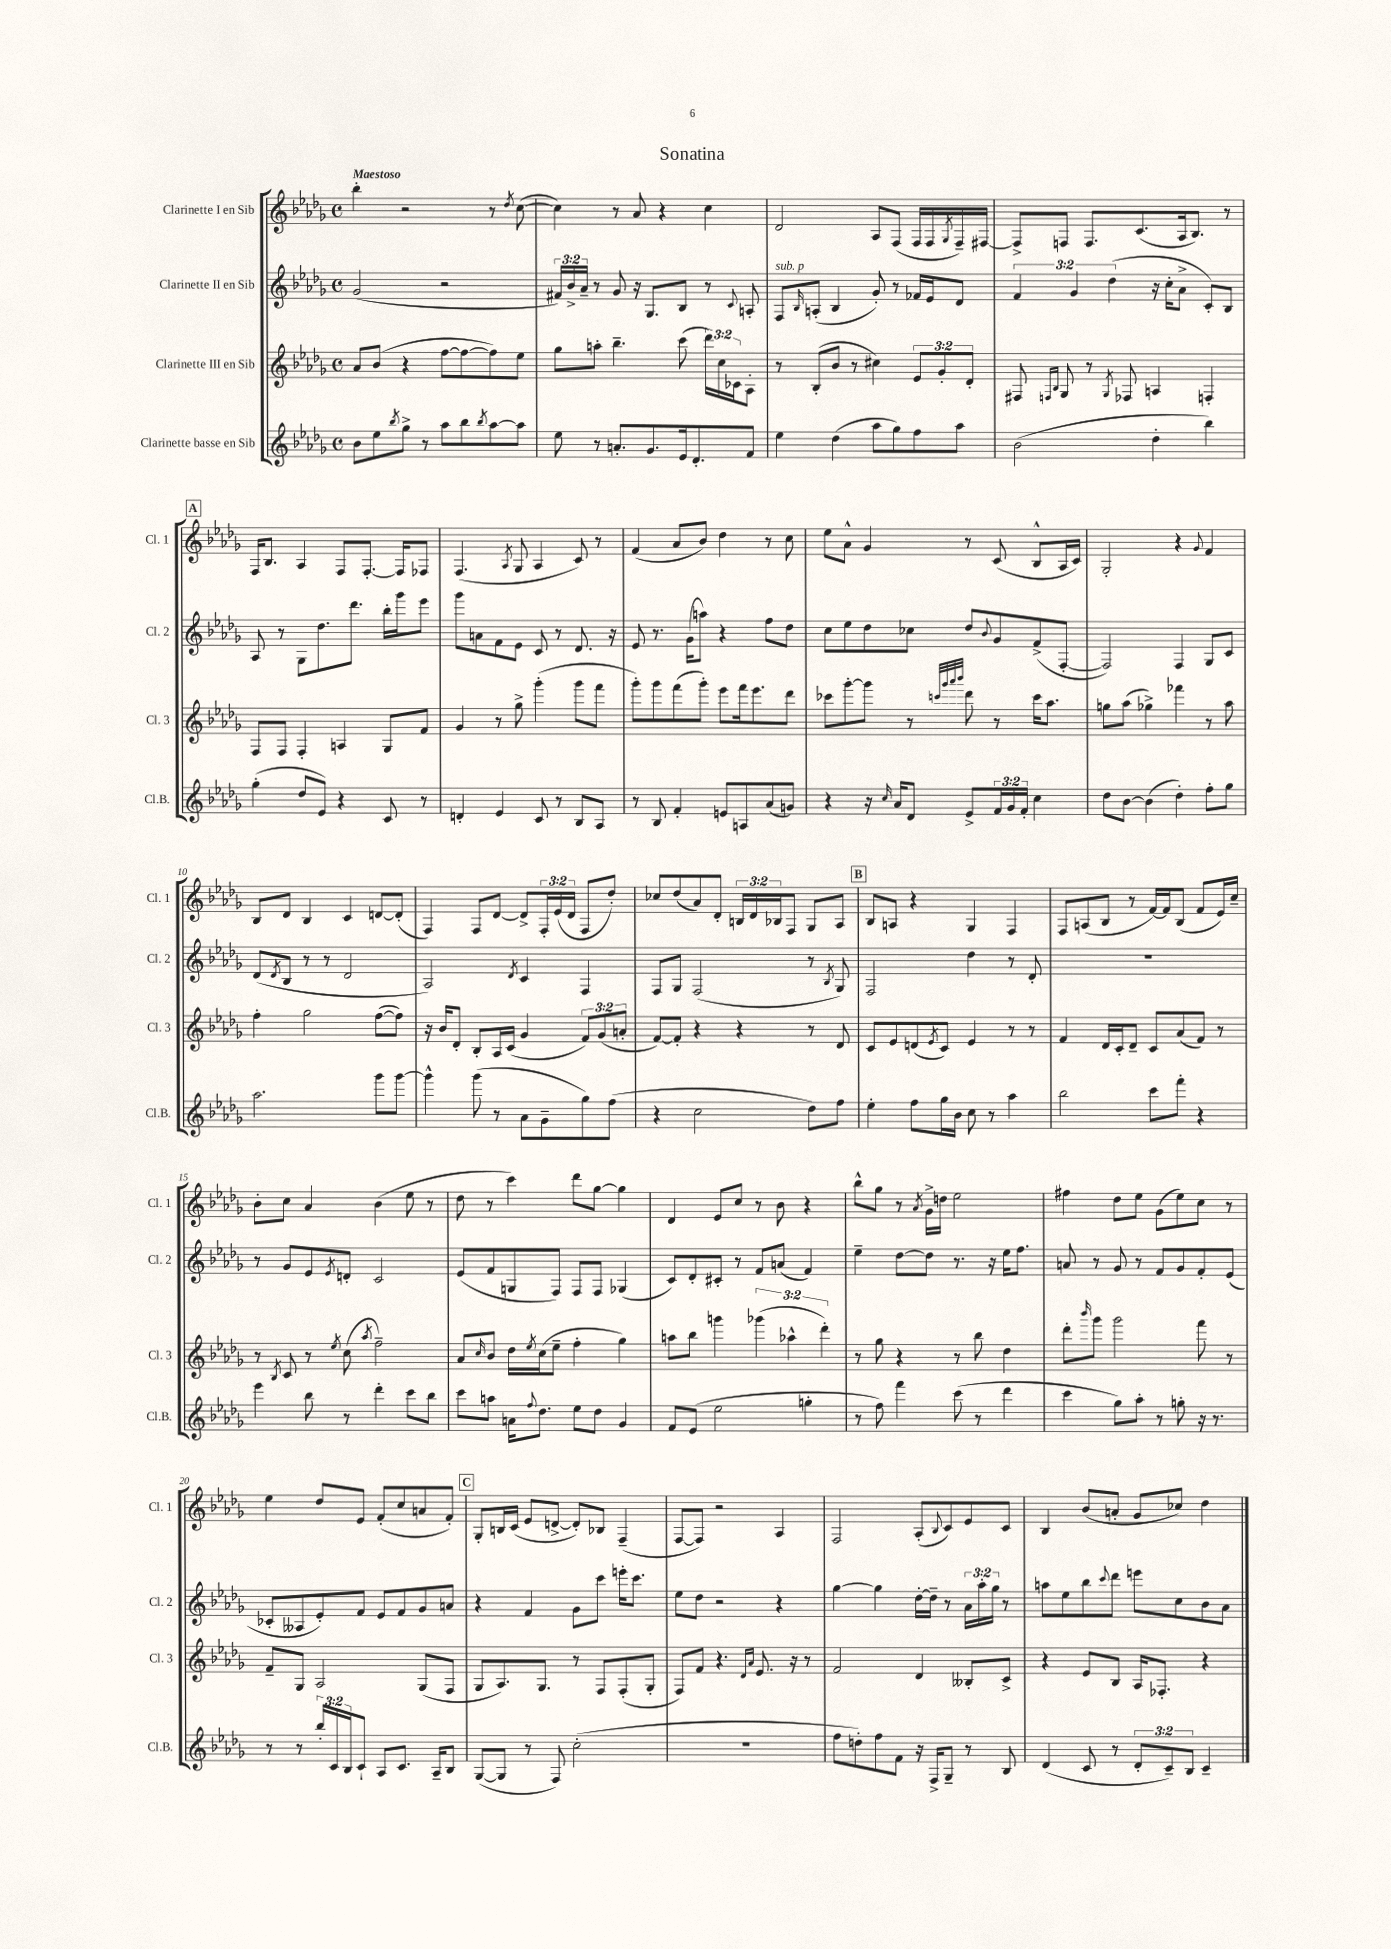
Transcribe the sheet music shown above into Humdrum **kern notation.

**kern	**kern	**kern	**kern
*part4	*part3	*part2	*part1
*staff4	*staff3	*staff2	*staff1
*I"Clarinette basse en Sib	*I"Clarinette III en Sib	*I"Clarinette II en Sib	*I"Clarinette I en Sib
*I'Cl.B.	*I'Cl. 3	*I'Cl. 2	*I'Cl. 1
*clefG2	*clefG2	*clefG2	*clefG2
*k[b-e-a-d-g-]	*k[b-e-a-d-g-]	*k[b-e-a-d-g-]	*k[b-e-a-d-g-]
*M4/4	*M4/4	*M4/4	*M4/4
*met(c)	*met(c)	*met(c)	*met(c)
=1	=1	=1	=1
!	!	!	!LO:TX:a:B:t=Maestoso
8b-\L	8a-/L	(2g-/	4bb-'\
8ee-\	(8b-/J	.	.
8qbb-/	.	.	.
8gg-^\J	4r	.	2r
8r	.	.	.
8aa-\L	[8ff\L	2r	.
8bb-\	8ff\_	.	.
8qbb-/	.	.	.
[8aa-\	8ff\])	.	8r
.	.	.	8qdd-/
8aa-\J]	8ee-\J	.	([8cc\
=2	=2	=2	=2
8ee-\	8gg-\L	24f#X/LL)	4cc\])
.	.	24b-^/	.
.	.	24a-~/JJ	.
8r	8aan'\J	8r	.
8.an'/L	4.bb-~\	8g-/	8r
.	.	16r	8a-/
8.g-/	.	8.G-/L	.
.	.	.	4r
16e-/k	(8ccc\	8B-/J	.
8.d-'/	.	.	.
.	24ddd-\LL)	8r	4cc\
.	24cc\	.	.
.	24c-X\J	.	.
.	.	8qqc/	.
8f/J	8A-'\J	8An'/	.
=3	=3	=3	=3
!	!	!LO:TX:a:i:t=sub. p	!
4ee-\	8r	8F/L	2d-/
.	.	16qqB-/	.
.	(8B-'/L	(8An'/J	.
(4dd-\	8b-/J	4B-/	.
.	8r	.	.
8aa-\L	4cc#X\)	8g-'/)	8A-/L
8gg-\)	.	8r	(8F/J
8ff\	12e-/L	16f-X/LL	16F/LL
.	.	16e-/J	16F/
.	12g-'/	.	.
.	.	.	8qG-/
8aa-\J	.	8d-/J	16F~/)
.	12d-'/J	.	.
.	.	.	[16F#X/JJ
=4	=4	=4	=4
(2b-\	8F#X/	6f/	8F#^/L]
.	16qqFn/LL	.	.
.	16qqB-/JJ	.	.
.	8G-/	.	8Fn/J
.	.	6g-/	.
.	8r	.	8.F/L
.	.	(6dd-\	.
.	8qG-/	.	.
.	8F-X/	.	.
.	.	.	(8.c/
4dd-'\	4An/	16r	.
.	.	16cc'\KL	.
.	.	8a-^\J	16A-/k
.	.	.	8.B-/J)
4bb-\)	4Fn'/	8c'/L)	.
.	.	8B-/J	8r
!!LO:LB:g=z
!!LO:REH:place=s1:t=A
=5	=5	=5	=5
(4gg-'\	8F/L	8A-/	16F/KL
.	.	.	8.B-/J
.	8F/J	8r	.
8dd-/L	4F'/	8G-\L	4A-/
8e-/J)	.	8.dd-\	.
4r	4An/	.	8F/L
.	.	8.ddd-\J	.
.	.	.	[8.F'/J
8c/	8G-/L	16bb-'\LL	.
.	.	16ggg-\J	16F/KL]
8r	8f/J	8eee-\J	8F-X/J
=6	=6	=6	=6
4dn'/	4g-/	8ggg-\L	(4.F/
.	.	8an\	.
4e-/	8r	8f\	.
.	.	.	8qA-/
.	8gg-^\	8e-\J	8G-/
8c/	(4ggg-'\	8c/	4A-/
8r	.	8r	.
8B-/L	8ggg-\L	8.d-/	8c/)
8A-/J	8fff\J	.	8r
.	.	16r	.
=7	=7	=7	=7
8r	8ggg-'\L)	8e-/	(4f/
8B-/	8ggg-\	8.r	.
4f'/	(8fff\	.	8a-/L
.	.	(16g-\KL	.
.	8ggg-'\J)	8aan\J)	8b-/J)
8en/L	8eee-\L	4r	4dd-\
8An/	16fff\k	.	.
.	8.eee-\	.	.
(8a-/	.	8ff\L	8r
8gn/J)	8ddd-\J	8dd-\J	8cc\
=8	=8	=8	=8
4r	8ccc-X\L	8cc\L	8ee-\L
.	[8ggg-'\	8ee-\	8a-^^\J
16r	8ggg-\J]	8dd-\	4g-/
16qqcc/	.	.	.
16a-/KL	.	.	.
8d-/J	8r	8cc-X\J	.
.	32qqcccn/LLL	.	.
.	32qqggg-/	.	.
.	32qqaaa-/	.	.
.	32qqbbb-/JJJ	.	.
8e-^/L	8ddd-\	8dd-/L	8r
.	.	8qqb-/	.
24f/L	8r	8g-/	(8c/
24g-/	.	.	.
24f'/JJ	.	.	.
4cc\	16ccc\KL	(8f^/	8B-^^/L
.	8.aa-\J	.	.
.	.	[8F'/J	16A-/L
.	.	.	16c/JJ)
=9	=9	=9	=9
8dd-\L	8ggn\L	2F/])	2G-'/
[8b-\J	(8aa-\J	.	.
(4b-\]	4gg-X^\)	.	.
4dd-'\)	4fff-X\	4F/	4r
.	.	.	8qqg-/
8ff'\L	8r	8G-/L	4f/
8gg-\J	8aa-\	8c/J	.
!!LO:LB:g=z
=10	=10	=10	=10
2.aa-\	4ff'\	(8d-/L	8B-/L
.	.	8qd-/	.
.	.	8B-/J	8d-/J
.	2gg-\	8r	4B-/
.	.	8r	.
.	.	2d-/	4c/
8ggg-\L	([8ff\L	.	[8dn/L
[8ggg-\J	8ff\J])	.	(8d'/J]
=11	=11	=11	=11
4ggg-^^\]	16r	2A-/)	4F/)
.	16b-/KL	.	.
.	8d-'/J	.	.
(8ggg-\	8B-'/L	.	8F/L
8r	16A-/L	.	[8d-/J
.	(16c/JJ	.	.
.	.	8qd-/	.
8a-\L	4g-/	4c/	8d-^/L]
8g-~\	.	.	24F'/L
.	.	.	(24e-/
.	.	.	24d-/JJ
8gg-\)	12f/L)	4F/	8F/L
.	(12g-/	.	.
(8ff\J	.	.	8dd-'/J)
.	12an'/J	.	.
=12	=12	=12	=12
4r	[8f/L)	8F/L	8cc-X/L
.	8f'/J]	8G-/J	(8dd-/
2cc\	4r	(2F/	8a-/)
.	.	.	8d-'/J
.	4r	.	24Bn/LL
.	.	.	24d-/
.	.	.	24B-X/J
.	.	.	8F/J
8dd-\L)	8r	8r	8G-/L
.	.	8qB-/	.
8ff\J	8d-/	8G-/)	8A-/J
!!LO:REH:place=s1:t=B
=13	=13	=13	=13
4ee-'\	8c/L	2F/	8B-/L
.	8e-/	.	8An/J
8ff\L	(8dn/	.	4r
.	8qe-/	.	.
16gg-\L	8c/J)	.	.
16b-\JJ	.	.	.
8cc\	4e-/	4dd-\	4G-/
8r	.	.	.
4aa-\	8r	8r	4F/
.	8r	8d-'/	.
=14	=14	=14	=14
2bb-\	4f/	1r	8F/L
.	.	.	(8An/
.	16d-/LL	.	8B-/J
.	16c'/J	.	.
.	8d-~/J	.	8r
8ccc\L	8c/L	.	[16f/LL)
.	.	.	16f/J]
8fff'\J	(8a-/	.	(8B-/J
4r	8f/J)	.	8f/L
.	8r	.	16e-/L)
.	.	.	16cc~/JJ
!!LO:LB:g=z
=15	=15	=15	=15
4eee-\	8r	8r	8b-'\L
.	8qB-/	.	.
.	8c/	8g-/L	8cc\J
8bb-\	8r	8e-/	4a-/
.	8qee-/	8qe-/	.
8r	(8cc\	8dn'/J	.
.	8qaa-/	.	.
4ddd-'\	2ff~\)	2c/	(4b-\
8ccc\L	.	.	8ee-\
8bb-\J	.	.	8r
=16	=16	=16	=16
8ccc\L	8a-/L	(8e-/L	8dd-\
.	16qqcc/	.	.
8aan\J	8b-/J	8f/	8r
16an\KL	16dd-\LL	8Gn/	4ccc\)
8qqff/	8qee-/	.	.
8.dd-\J	(16cc\J	.	.
.	8ee-~\J	8F/J)	.
8ee-\L	4ff'\	8F/L	8ddd-\L
8dd-\J	.	8F/J	[8gg-\J
4g-/	4gg-\)	(4G-X/	4gg-\]
=17	=17	=17	=17
8f/L	8aan\L	8c/L)	4d-/
(8e-/J	8bb-\J	8d-'/	.
2ee-\	4gggn\	8c#X'/J	8e-/L
.	.	8r	8cc/J
.	(6ggg-X\	8f/L	8r
.	.	(8an/J	8b-\
.	6aa-X^^\	.	.
4ggn'\	.	4f/)	4r
.	6ddd-'\)	.	.
=18	=18	=18	=18
8r	8r	4ee-~\	8bb-^^\L
8ff\)	8gg-\	.	8gg-\J
4fff\	4r	[8dd-\L	8r
.	.	.	8qa-/
.	.	8dd-\J]	16g-^\LL
.	.	.	16ddn\JJ
(8ccc\	8r	8.r	2ee-\
8r	8bb-\	.	.
.	.	16r	.
4ddd-\	4dd-\	16ee-\KL	.
.	.	8.ff\J	.
=19	=19	=19	=19
4ccc\	8ddd-'\L	8an/	4ff#X\
.	16qqbbb-/	.	.
.	8ggg-\J	8r	.
8gg-\L)	2ggg-\	8g-/	8dd-\L
8aa-'\J	.	8r	8ee-\J
8r	.	8f/L	(8g-\L
8ggn'\	.	8g-/	8ee-\)
16r	8fff\	8f'/	8cc\J
8.r	.	.	.
.	8r	(8e-/J	8r
!!LO:LB:g=z
=20	=20	=20	=20
8r	8f~/L	8c-X'/L	4ee-\
8r	8G-/J	8A--X/	.
24bb-'/LL	2A-/	8e-'/)	8dd-/L
24c/	.	.	.
24B-/J	.	.	.
8c`/J	.	8f/J	8e-/J
8A-/L	.	8e-/L	(8f'/L
8.c/J	.	8f/	8cc/
.	(8G-/L	8g-/	8an/
16A-~/KL	.	.	.
8B-/J	8F/J	8an/J	8f'/J)
!!LO:REH:place=s1:t=C
=21	=21	=21	=21
([8G-/L	8G-/L	4r	8G-'/L
8G-/J]	8.A-/)	.	16Bn/L
.	.	.	(16c/JJ
8r	.	4f/	8e-/L
.	8.G-/J	.	.
8F/)	.	.	[8dn^/J
(2cc'\	8r	8g-\L	8d'/L])
.	8F/L	8ccc\J	8B-X/J
.	(8F'/	16eeen'\KL	(4F~/
.	.	8.ccc\J	.
.	8G-'/J	.	.
=22	=22	=22	=22
1r	8F/L)	8ee-\L	[8F/L
.	8f/J	8dd-\J	8F/J])
.	4.r	2r	2r
.	16qqd-/LL	.	.
.	16qqa-/JJ	.	.
.	8.e-/	.	.
.	.	4r	4A-/
.	16r	.	.
.	8r	.	.
=23	=23	=23	=23
8ff\L	2f/	[4gg-\	2F/
8ddn'\)	.	.	.
8ff\	.	4gg-\]	.
8f\J	.	.	.
16r	4d-/	[16dd-'\LL	(8A-'/L
16F^/KL	.	16dd-~\JJ]	.
.	.	.	8qqB-/
8G-~/J	.	8r	8c/)
8r	8B--X'/L	24a-\LL	8e-/
.	.	24aa-'\	.
.	.	24gg-\JJ	.
8B-/	8c^/J	8r	8c/J
=24	=24	=24	=24
(4d-/	4r	8aan\L	4B-/
.	.	8ee-\	.
8c/	8e-/L	8bb-\	(8b-/L
.	.	8qqccc/	.
8r	8B-/J	8ddd-\J	8an'/J
12d-'/L	16A-/KL	8eeen\L	8g-/L
.	8.F-X'/J	.	.
12c~/)	.	.	.
.	.	8cc\	8cc-X/J)
12B-/J	.	.	.
4c~/	4r	8b-\	4dd-\
.	.	8a-\J	.
==	==	==	==
*-	*-	*-	*-
